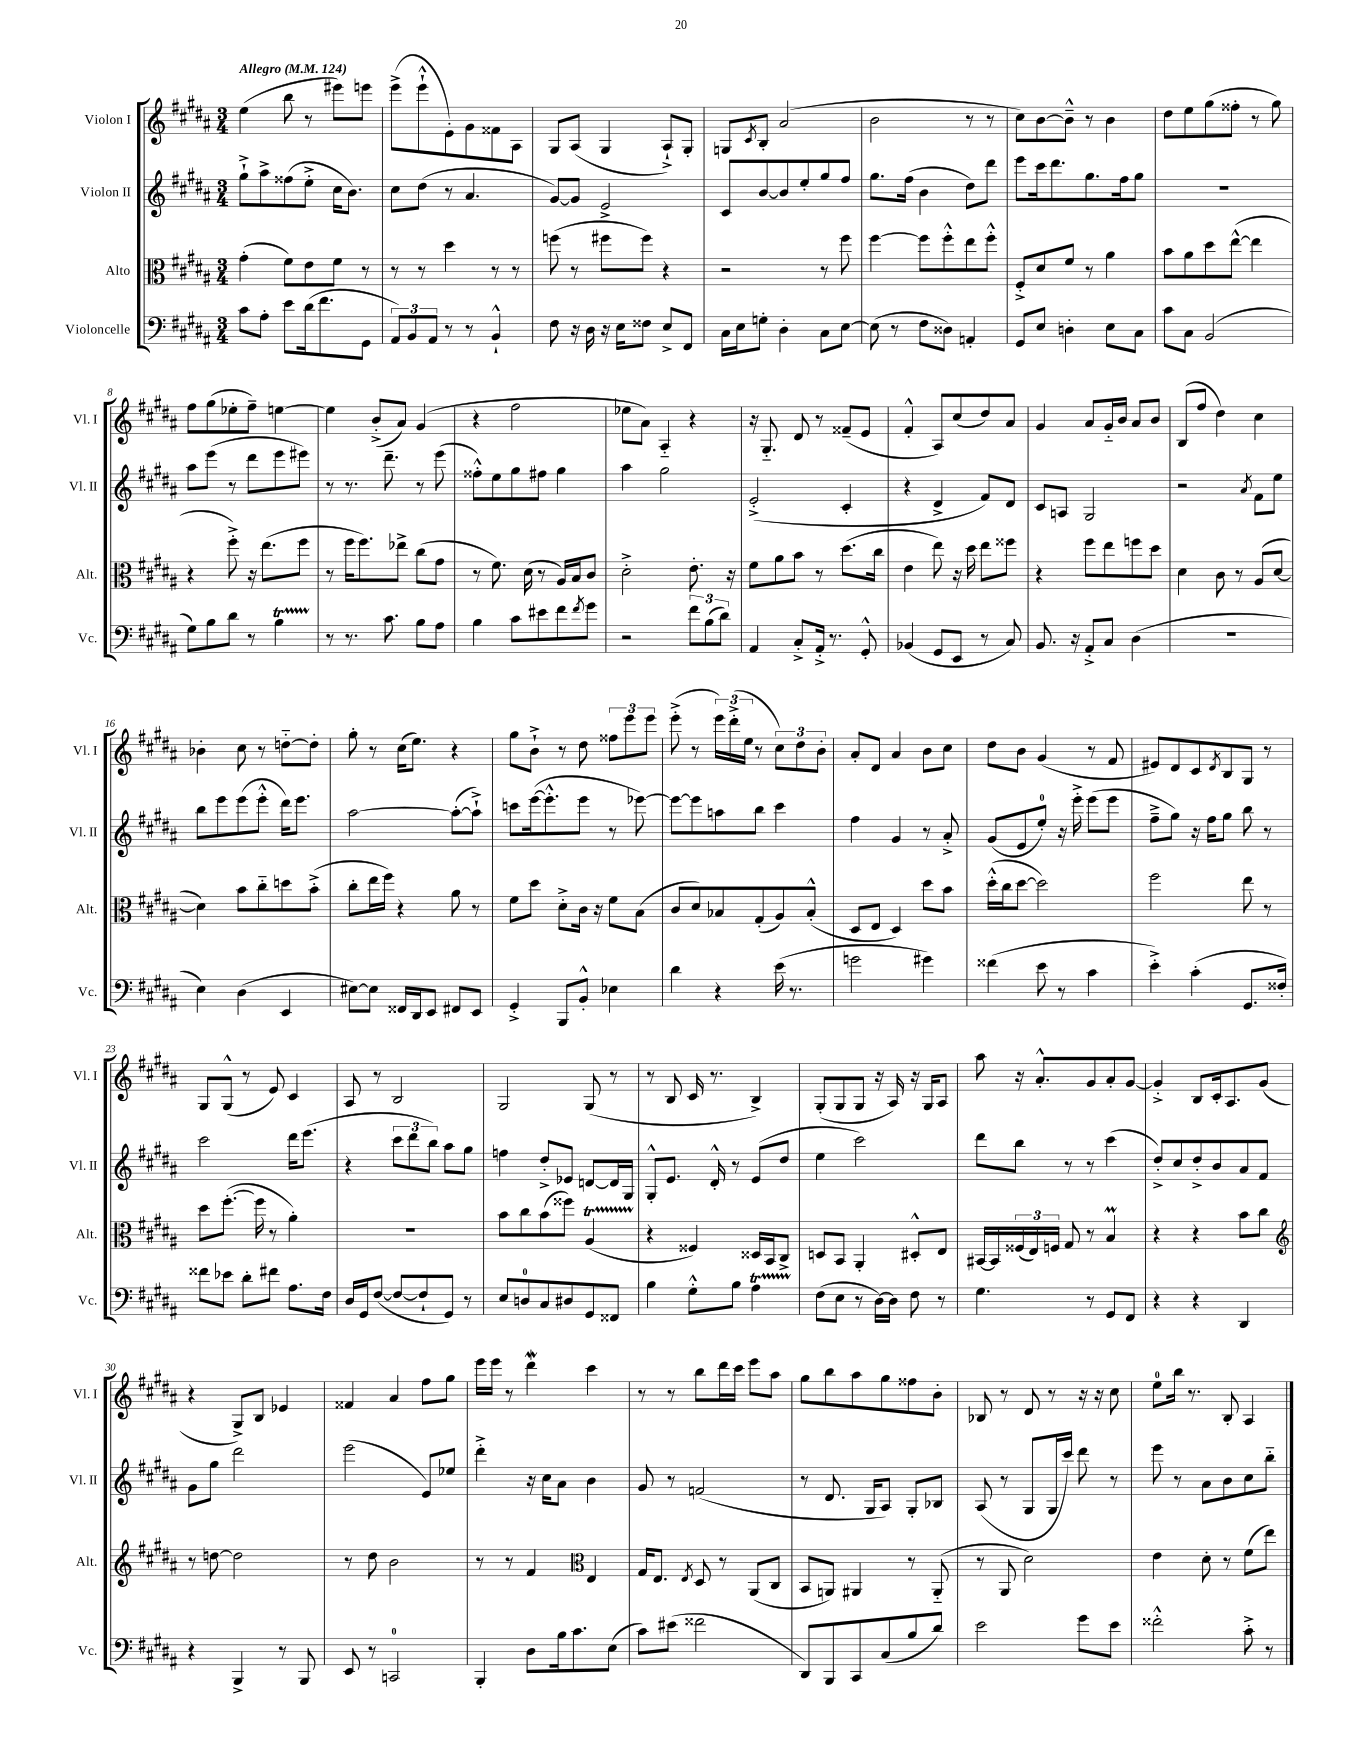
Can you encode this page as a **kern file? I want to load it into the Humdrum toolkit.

**kern	**kern	**kern	**kern
*staff4	*staff3	*staff2	*staff1
*clefF4	*clefC3	*clefG2	*clefG2
*k[f#c#g#d#a#]	*k[f#c#g#d#a#]	*k[f#c#g#d#a#]	*k[f#c#g#d#a#]
*M3/4	*M3/4	*M3/4	*M3/4
*MM124	*MM124	*MM124	*MM124
8c#\L	(4g#'\	8gg#`^\L	(4ee\
8A#'\J	.	8aa#^\	.
8e\L	8f#\L)	(8ff##\	8bb\
(16d#\k	8e\	8ee'^\J	8r
8.f#\	.	.	.
.	8f#\J	16cc#\LK	8eee#\L)
.	.	8.b\J)	.
8GG#\J	8r	.	8eee\J
=	=	=	=
12AA#/L)	8r	8cc#\L	(8eee^\L
12BB/	.	.	.
.	8r	(8dd#\J	8eee`^^\
12AA#/J	.	.	.
8r	4dd#\	8r	8e'\)
8r	.	4.a#/	8g#\
4BB`^^/	8r	.	8f##\
.	8r	.	8A#\J
=	=	=	=
8F#\	(8ff\	[8g#/L)	8G#/L
16r	8r	8g#/]J	(8A#/J
16D#\	.	.	.
16r	8ff#\L	2e^/	4G#/
16E\LK	.	.	.
8F##\J	8ff#\J)	.	.
8E^/L	4r	.	8A#`^/L)
8FF#/J	.	.	8G#'/J
=	=	=	=
16C#\LL	2r	8c#/L	8G/L
16E\J	.	.	.
.	.	.	8qc#/
8G'\J	.	[8b/	8B'/J
4D#'\	.	8b/]	(2a#/
.	.	8ee'/	.
8C#\L	8r	8gg#/	.
[8E\J	8ff#\	8ff#/J	.
=	=	=	=
(8E\]	[4ff#\	8.gg#\L	2b\
8r	.	.	.
.	.	(16ff#\Jk	.
8F#\L	8ff#\]L	4b\	.
8D##\J)	8ff#'^^\	.	.
4AA'/	8ee\	8dd#\L)	8r
.	8ff#'^^\J	8ddd#\J	8r
=	=	=	=
8GG#/L	8F#'^/L	8eee\L	8cc#\L)
8E/J	8d#/	16ccc#\k	[8b\
.	.	8.ddd#\	.
4D'\	8f#/J	.	8b~^^\]J
.	8r	8.gg#\	8r
8E\L	4a#\	.	4b\
.	.	16ff#\k	.
8C#\J	.	8gg#\J	.
=	=	=	=
8c#\L	8b\L	2.r	8dd#\L
8C#\J	8a#\	.	8ee\
(2BB/	8dd#\	.	(8gg#\
.	([8ee^^\J	.	8ff##'\J
.	4ee\]	.	8r
.	.	.	8gg#\)
=	=	=	=
8G#\L)	4r	8aa#\L	8ff#\L
8B\	.	(8eee\J	(8gg#\
8d#\J	8ff#'^\)	8r	8ee-'\
8r	16r	8ddd#\L	8ff#~\J)
.	(8.ee\L	.	.
4B\	.	8eee\	[4ee\
.	8ff#\J	8eee#\J)	.
=	=	=	=
8r	8r	8r	4ee\]
8.r	16ff#\LK	8.r	.
.	8.ff#\)	.	.
.	.	.	(8b'^/L
8.c#\	.	8.ddd#~\	.
.	8ee-^\J	.	8a#/J)
8B\L	(8cc#\L	8r	(4g#/
8A#\J	8g#\J	(8eee\	.
=	=	=	=
4B\	8r	8ff##'^^\L)	4r
.	8.f#\)	8ee\	.
8c#\L	.	8gg#\	2ff#\
.	(16d#\	.	.
8e#\	8r	8ff#\J	.
8f#\	16A#/LL)	4gg#\	.
.	16B/J	.	.
8qf#/	.	.	.
8g#\J	8c#/J	.	.
=	=	=	=
2r	2d#'^\	4aa#\	8ee-\L
.	.	.	8a#\J)
.	.	2gg#\	4A#'~/
12f#\L	8.e'\	.	4r
(12B\	.	.	.
12d#\J)	.	.	.
.	16r	.	.
=	=	=	=
4AA#/	8f#\L	(2e'^/	16r
.	.	.	8.G#'~/
.	8a#\	.	.
8C#'^/L	8b\J	.	8d#/
16AA#'^/Jk	8r	.	8r
8.r	.	.	.
.	(8.dd#\L	4c#'/	(8f##~/L
8GG#'^^/	.	.	8e/J
.	16cc#\Jk	.	.
=	=	=	=
(4BB-/	4e\	4r	4f#'^^/
8GG#/L	8ee\)	4d#^/	8A#/L)
8EE/J	16r	.	(8cc#/
.	16dd#\	.	.
8r	8ee\L	8f#/L)	8dd#/)
8C#/)	8ff##\J	8d#/J	8a#/J
=	=	=	=
8.BB/	4r	8c#/L	4g#/
.	.	8A/J	.
16r	.	.	.
8AA#'^/L	8ff#\L	2G#/	8a#/L
8C#/J	8ee\	.	16g#'~/L
.	.	.	16b/JJ
(4D#\	8ff\	.	8a#/L
.	8dd#\J	.	8b/J
=	=	=	=
2.r	4d#\	2r	(8B/L
.	.	.	8ff#/J
.	8c#\	.	4dd#\)
.	8r	.	.
.	.	8qa#/	.
.	(8A#/L	8f#\L	4cc#\
.	[8d#/J	8ee\J	.
=	=	=	=
4E\)	4d#\])	8bb\L	4b-'\
.	.	8eee\	.
(4D#\	8b\L	(8eee\	8cc#\
.	8cc#'~\	8eee'^^\J	8r
4EE/	8dd\	16ddd#\LK)	[8dd'~\L
.	.	8.eee\J	.
.	(8b'^\J	.	8dd'\]J
=	=	=	=
[8E#\L)	8cc#'\L	[2aa#\	8gg#'\
8E#\]J	16ee\L	.	8r
.	16ff#\JJ)	.	.
16FF##/LL	4r	.	(16cc#\LK
16DD#/J	.	.	8.ee\J)
8EE/J	.	.	.
8FF#/L	8a#\	(8aa#'\_L	4r
8EE/J	8r	8aa#`^\]J)	.
=	=	=	=
4GG#'^/	8f#\L	8ccc\L	8gg#\L
.	8dd#\J	([16eee\k	8b`^\J
.	.	8.eee'^^\]	.
8BBB/L	8d#'^\L	.	8r
8BB'^^/J	16c#\Jk	8eee\J	8dd#\
.	16r	.	.
4E-\	8f#\L	8r	12ff##\L
.	.	.	12eee\
.	(8B\J	[8eee-\)	.
.	.	.	12eee\J
=	=	=	=
4d#\	8c#/L	8eee-\_L	(8eee'^\
.	8d#/)	8eee-\]	8r
4r	8B-/	8aa\	24eee\LL)
.	.	.	(24ddd#'^\
.	.	.	24ee\JJ
.	(8G#'/	8bb\J	8r
(16e\	8A#/)	4ccc#\	12cc#\L)
8.r	.	.	.
.	.	.	12dd#\
.	(8B-'^^/J	.	.
.	.	.	12b'\J
=	=	=	=
2g\	8D#/L	4ff#\	8a#'/L
.	8E/J	.	8d#/J
.	4D#/)	4g#/	4a#/
4g#\)	8dd#\L	8r	8b\L
.	8b\J	8a#'^/	8cc#\J
=	=	=	=
(4f##\	(16dd#'^^\LL	(8g#/L	8dd#\L
.	16cc#\J	.	.
.	[8dd#\J	8e/	8b\J
8e\	2dd#\])	8ee'/J)	(4g#/
8r	.	16r	.
.	.	16eee'^\	.
4c#\	.	(8eee\L	8r
.	.	8eee\J	8f#/
=	=	=	=
4e'^\)	2ff#\	8ff#~^\L	8e#/L)
.	.	8gg#\J)	8d#/
(4c#'\	.	16r	8c#/
.	.	16ff#\LK	.
.	.	.	8qd#/
.	.	8gg#\J	8B/
8.GG#/L	8ee\	8bb\	8G#/J
.	8r	8r	8r
16F##'/Jk)	.	.	.
=	=	=	=
8f##\L	8dd#\L	2ccc#\	8G#/L
8e-\J	([8.ff#'\J	.	(8G#^^/J
8d#'\L	.	.	8r
.	16ff#\]	.	.
8f#\J	8r	.	8e/)
8.A#\L	4a#'\)	16ddd#\LK	4c#/
.	.	(8.eee\J	.
16F#\Jk	.	.	.
=	=	=	=
16D#/LL	2.r	4r	8A#/
16GG#/J	.	.	.
([8F#/J	.	.	8r
8F#/_L	.	12ccc#\L	2B/
.	.	12ddd#\	.
8F#`/]	.	.	.
.	.	12bb\J)	.
8GG#/J)	.	8aa#\L	.
8r	.	8gg#\J	.
=	=	=	=
8E/L	8b\L	4ff\	2G#/
8D/	8cc#\	.	.
8C#/	(8b\	8dd#'^/L	.
8D#/	8ff##\J)	8e-/J	.
8GG#/	(4A#/	[8d/L	(8G#/
8FF##/J	.	16d/]L	8r
.	.	16G#/JJ	.
=	=	=	=
4B\	4r	8G#'^^/L	8r
.	.	8.e/J	8B/
8G#'^^\L	4F##/)	.	16c#/
.	.	16d#'^^/	8.r
8B\J	.	8r	.
4A#\	16D##/LL	(8e/L	4B^/)
.	16BB/J	.	.
.	8C#^/J	8dd#/J	.
=	=	=	=
(8F#\L	8D/L	4ee\	(8G#'/L
8E\J	8BB/J	.	8G#/
8r	4AA#'/	2ccc#\)	8G#/J
[16D#\LL)	.	.	16r
16D#\]JJ	.	.	16A#/)
8F#\	8D#'^^/L	.	16r
.	.	.	16G#/LK
8r	8E/J	.	8A#/J
=	=	=	=
4.G#\	[16BB#/LL	8ddd#\L	8aa#\
.	16BB#/]	.	.
.	(24F##/	8bb\J	16r
.	24E/)	.	.
.	.	.	8.a#'^^/L
.	24F/JJ	.	.
.	8G#/	8r	.
8r	8r	8r	8g#/
8GG#/L	4B/	(4ccc#\	8a#'/
8FF#/J	.	.	[8g#/J
=	=	=	=
4r	4r	8dd#'^/L)	4g#'^/]
.	.	8cc#/	.
4r	4r	8dd#'^/	8B/L
.	.	8b/	16c#'/k
.	.	.	8.A#/
4DD#/	8b\L	8a#/	.
.	8cc#\J	8f#/J	(8g#/J
=	=	=	=
*	*clefG2	*	*
4r	8r	8g#\L	4r
.	[8dd\	8gg#\J	.
4BBB^/	2dd\]	2ddd#\	8G#^/L)
.	.	.	8B/J
8r	.	.	4e-/
8BBB/	.	.	.
=	=	=	=
8EE/	8r	(2eee\	4f##/
8r	8dd#\	.	.
2CC/	2b\	.	4a#/
.	.	8e/L)	8ff#\L
.	.	8ee-/J	8gg#\J
=	=	=	=
4BBB'/	8r	4ddd#'^\	16eee\LL
.	.	.	16eee\JJ
.	8r	.	8r
8D#\L	4f#/	16r	4ddd#\
.	.	16cc#\LK	.
16B\k	.	8a#\J	.
8.c#\	.	.	.
*	*clefC3	*	*
.	4E/	4b\	4ccc#\
(8E\J	.	.	.
=	=	=	=
8c#\L)	16G#/LK	8g#/	8r
.	8.E/J	.	.
(8e#\J	.	8r	8r
.	8qE/	.	.
2f##\	8D#/	(2f/	8bb\L
.	8r	.	16ddd#\L
.	.	.	16ccc#\JJ
.	(8AA#/L	.	8eee\L
.	8C#/J	.	8aa#\J
=	=	=	=
8DD#/L)	8BB/L	8r	8gg#\L
8BBB/	8AA/J)	8.d#/	8bb\
8CC#/	4AA#/	.	8aa#\
.	.	16G#/LK	.
(8C#/	.	8A#/J)	8gg#\
8B/	8r	8G#'/L	8ff##\
8d#/J)	(8AA#'~/	8B-/J	8b'\J
=	=	=	=
2e\	8r	(8A#/	8B-/
.	8AA#/	8r	8r
.	2d#\)	8G#/L	8d#/
.	.	16G#/L	8r
.	.	16ccc#/JJ)	.
8g#\L	.	8ddd#\	16r
.	.	.	16r
8e\J	.	8r	8cc#\
=	=	=	=
2f##'^^\	4e\	8eee\	8ee\L
.	.	8r	16bb\Jk
.	.	.	8.r
.	8d#'\	8a#\L	.
.	8r	8b\	8B'/
8c#'^\	(8f#\L	8cc#\	4A#/
8r	8ee\J)	8bb'~\J	.
==	==	==	==
*-	*-	*-	*-
